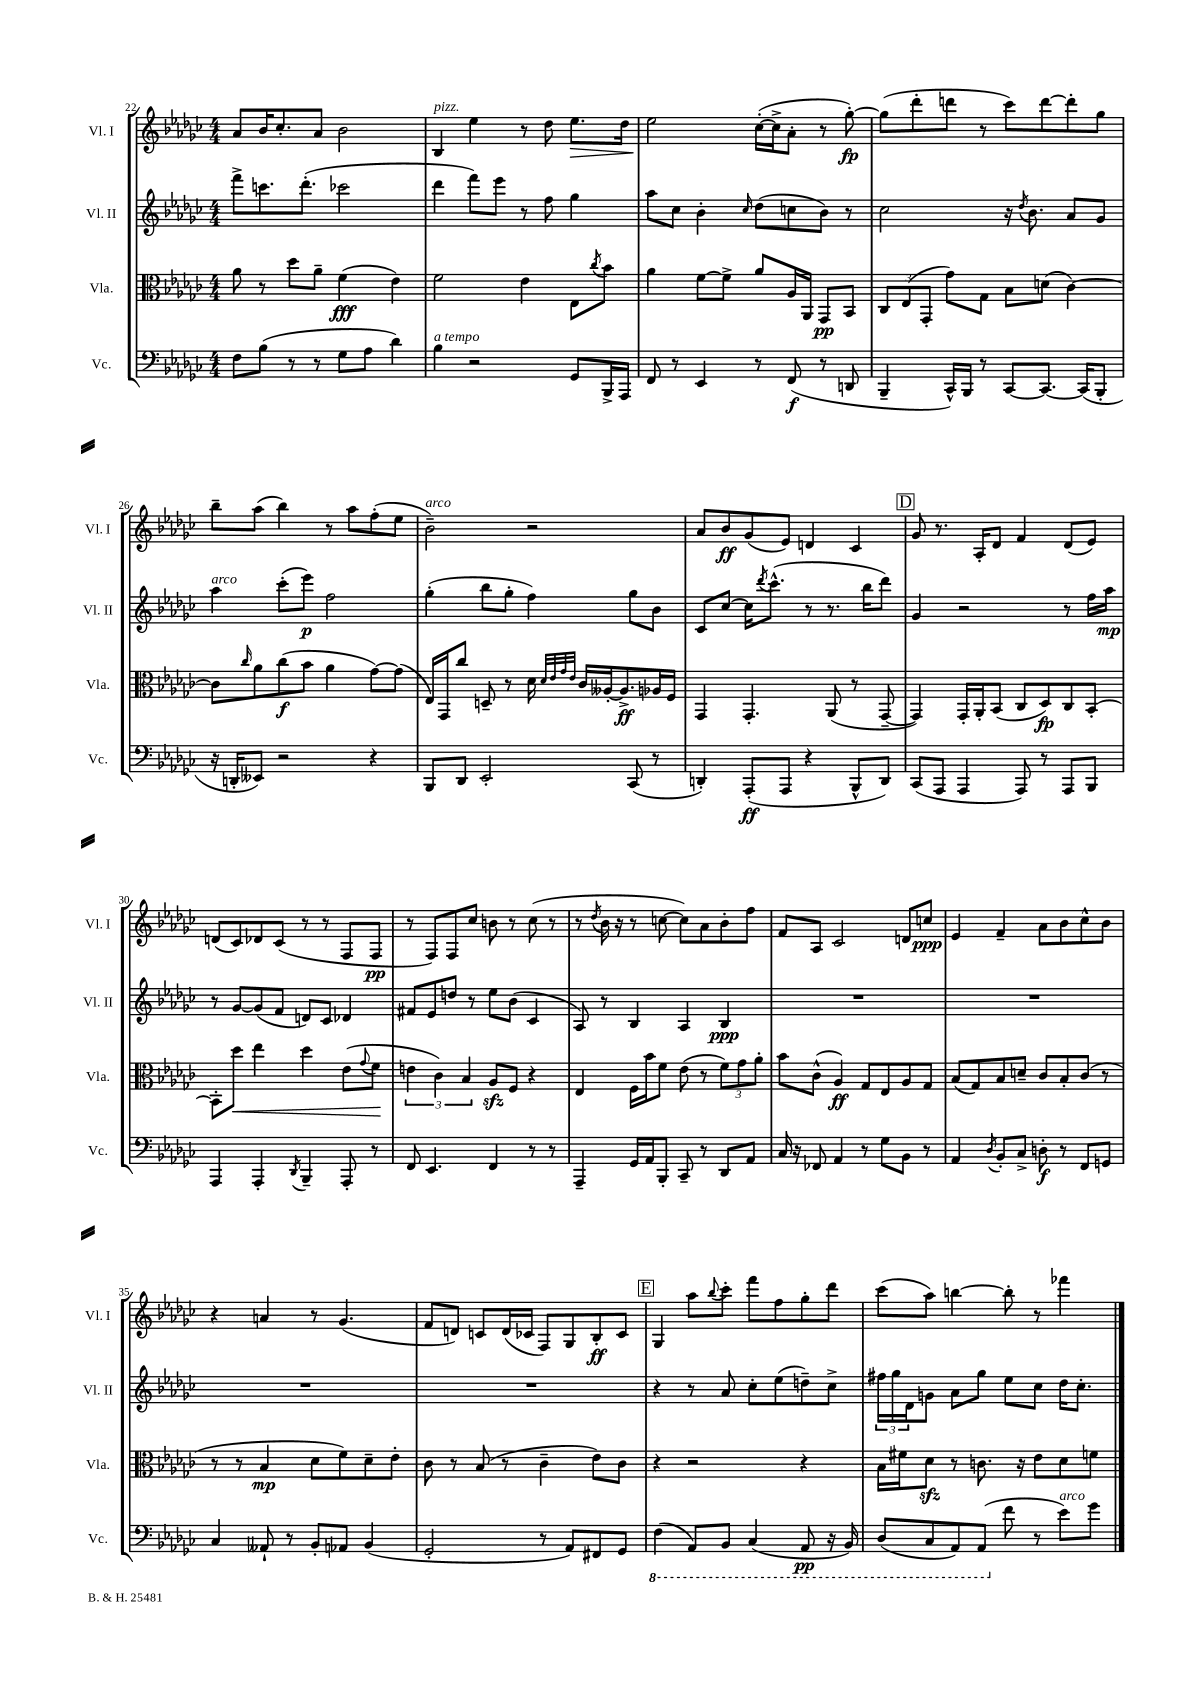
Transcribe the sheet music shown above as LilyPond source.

<<
\new StaffGroup <<
\new Staff = "s0" \with { instrumentName = "Vl. I" shortInstrumentName = "Vl. I" } {
    \clef treble \key ges \major \numericTimeSignature \time 4/4
    aes'8 bes'16 ces''8.-. aes'8 bes'2 |
    bes4^\markup { \italic "pizz." } ees''4 r8 des''8 ees''8.\> des''16 |
    ees''2\! ces''16~-.( ces''16-> aes'8-. r8 ges''8~-.\fp) |
    ges''8( des'''8-. d'''8 r8 ces'''8) d'''8~ d'''8-. ges''8 |
    bes''8-- aes''8( bes''4) r8 aes''8 f''8-.( ees''8 |
    bes'2--^\markup { \italic "arco" }) r2 |
    aes'8 bes'8\ff ges'8( ees'8) d'4 ces'4 |
    \mark \markup { \box "D" } ges'8 r8. aes16-. des'8 f'4 des'8( ees'8) |
    d'8( ces'8) des'8 ces'8( r8 r8 f8 f8\pp |
    r8 f8) f8 ces''8 b'8 r8 ces''8( r8 |
    r8 \acciaccatura { des''8 } bes'16 r16 r8 c''8~ c''8) aes'8 bes'8-. f''8 |
    f'8 aes8 ces'2 d'8 c''8\ppp |
    ees'4 f'4-- aes'8 bes'8 ces''8-^ bes'8 |
    r4 a'4 r8 ges'4.( |
    f'8 d'8) c'8 d'16( ces'16 f8) ges8 bes8-.\ff ces'8 |
    \mark \markup { \box "E" } ges4 aes''8 \appoggiatura { bes''8 } ces'''8-. f'''8 f''8 ges''8-. des'''8 |
    ces'''8( aes''8) b''4~ b''8-. r8 fes'''4 \bar "|." |
}
\new Staff = "s1" \with { instrumentName = "Vl. II" shortInstrumentName = "Vl. II" } {
    \clef treble \key ges \major \numericTimeSignature \time 4/4
    f'''8-> c'''8. des'''8.-.( ces'''2 |
    des'''4 f'''8) ees'''8 r8 f''8 ges''4 |
    aes''8 ces''8 bes'4-. \grace { ces''16 } des''8( c''8 bes'8) r8 |
    ces''2 r16 \acciaccatura { des''8 } bes'8. aes'8 ges'8 |
    aes''4^\markup { \italic "arco" } ces'''8-.( ees'''8\p) f''2 |
    ges''4-.( bes''8 ges''8-. f''4) ges''8 bes'8 |
    ces'8 ces''8~ ces''16 \acciaccatura { des'''8 } ces'''8.-^( r8 r8. bes''16 des'''8) |
    \mark \markup { \box "D" } ges'4 r2 r8 f''16 aes''16\mp |
    r8 ges'8~ ges'8( f'8 d'8) ces'8 des'4 |
    fis'8 ees'8 d''8 r8 ees''8 bes'8( ces'4 |
    aes8) r8 bes4 aes4 bes4\ppp |
    R1 |
    R1 |
    R1 |
    R1 |
    \mark \markup { \box "E" } r4 r8 aes'8 ces''8-. ees''8( d''8--) ces''8-> |
    \tuplet 3/2 { fis''16 ges''16 des'16 } g'8 aes'8 ges''8 ees''8 ces''8 des''16 ces''8.-. \bar "|." |
}
\new Staff = "s2" \with { instrumentName = "Vla." shortInstrumentName = "Vla." } {
    \clef alto \key ges \major \numericTimeSignature \time 4/4
    aes'8 r8 des''8 aes'8-- f'4\fff( ees'4) |
    f'2 ees'4 ees8 \acciaccatura { ces''8 } bes'8 |
    aes'4 f'8~ f'8-> aes'8 aes16 aes,16 ges,8\pp bes,8 |
    \tuplet 3/2 { ces8 ees8( ges,8-. } ges'8) ges8 bes8 d'8( ces'4~) |
    ces'8 \grace { ces''16 } aes'8 ces''8\f( bes'8 aes'4 ges'8~) ges'8( |
    ees16) ges,16 ces''8 d8-- r8 des'16 \grace { des'32 ees'32 ges'32 ees'32 } ces'16 aeses16~-. aeses8.->\ff aes16 f16 |
    ges,4 ges,4.-. aes,8( r8 ges,8~-- |
    \mark \markup { \box "D" } ges,4) ges,16-. aes,16-. bes,8( ces8 des8\fp) ces8 bes,8~-. |
    bes,8-. des''8\< ees''4 des''4 ees'8( \appoggiatura { ges'8 } f'8\! |
    \tuplet 3/2 { e'4 ces'4) bes4 } aes8\sfz f8 r4 |
    ees4 f16 bes'16 f'8 ees'8( r8 \tuplet 3/2 { f'8) ges'8 aes'8-. } |
    bes'8 ces'8-^( aes4\ff) ges8 ees8 aes8 ges8 |
    bes8( ges8) bes8 d'8-- ces'8 bes8-. ces'8( r8 |
    r8 r8 bes4\mp des'8 f'8) des'8-- ees'8-. |
    ces'8 r8 bes8( r8 ces'4-- ees'8) ces'8 |
    \mark \markup { \box "E" } r4 r2 r4 |
    bes16 fis'16 des'8\sfz r8 c'8. r16 ees'8 des'8 f'8 \bar "|." |
}
\new Staff = "s3" \with { instrumentName = "Vc." shortInstrumentName = "Vc." } {
    \clef bass \key ges \major \numericTimeSignature \time 4/4
    f8 bes8( r8 r8 ges8 aes8 des'4) |
    bes4^\markup { \italic "a tempo" } r2 ges,8 bes,,16-> aes,,16 |
    f,8 r8 ees,4 r8 f,8\f( r8 d,8 |
    bes,,4-- ces,16-^) bes,,16 r8 ces,8~ ces,8.~ ces,16( bes,,8-. |
    r16 d,16-. eeses,8) r2 r4 |
    bes,,8 des,8 ees,2-. ces,8( r8 |
    d,4-.) aes,,8-.\ff( aes,,8 r4 bes,,8-^ d,8) |
    \mark \markup { \box "D" } ces,8( aes,,8 aes,,4 aes,,8) r8 aes,,8 bes,,8 |
    aes,,4 aes,,4-. \acciaccatura { des,8 } bes,,4-- aes,,8-. r8 |
    f,8 ees,4. f,4 r8 r8 |
    aes,,4-- ges,16 aes,16 bes,,8-. ces,8-- r8 des,8 aes,8 |
    ces16 r16 fes,8 aes,4 r8 ges8 bes,8 r8 |
    aes,4 \acciaccatura { des8 } bes,8-. ces8-> d8-.\f r8 f,8 g,8 |
    ces4 aeses,8-! r8 bes,8-. aes,8 bes,4( |
    ges,2-. r8 aes,8) fis,8 ges,8 |
    \mark \markup { \box "E" } \ottava #-1 f,4( aes,,8) bes,,8 ces,4( aes,,8\pp r16 bes,,16) |
    des,8( ces,8 aes,,8) aes,,8( \ottava #0 f'8 r8 ees'8^\markup { \italic "arco" }) ges'8 \bar "|." |
}
>>
>>
\layout { \context { \Score currentBarNumber = #22 } }
